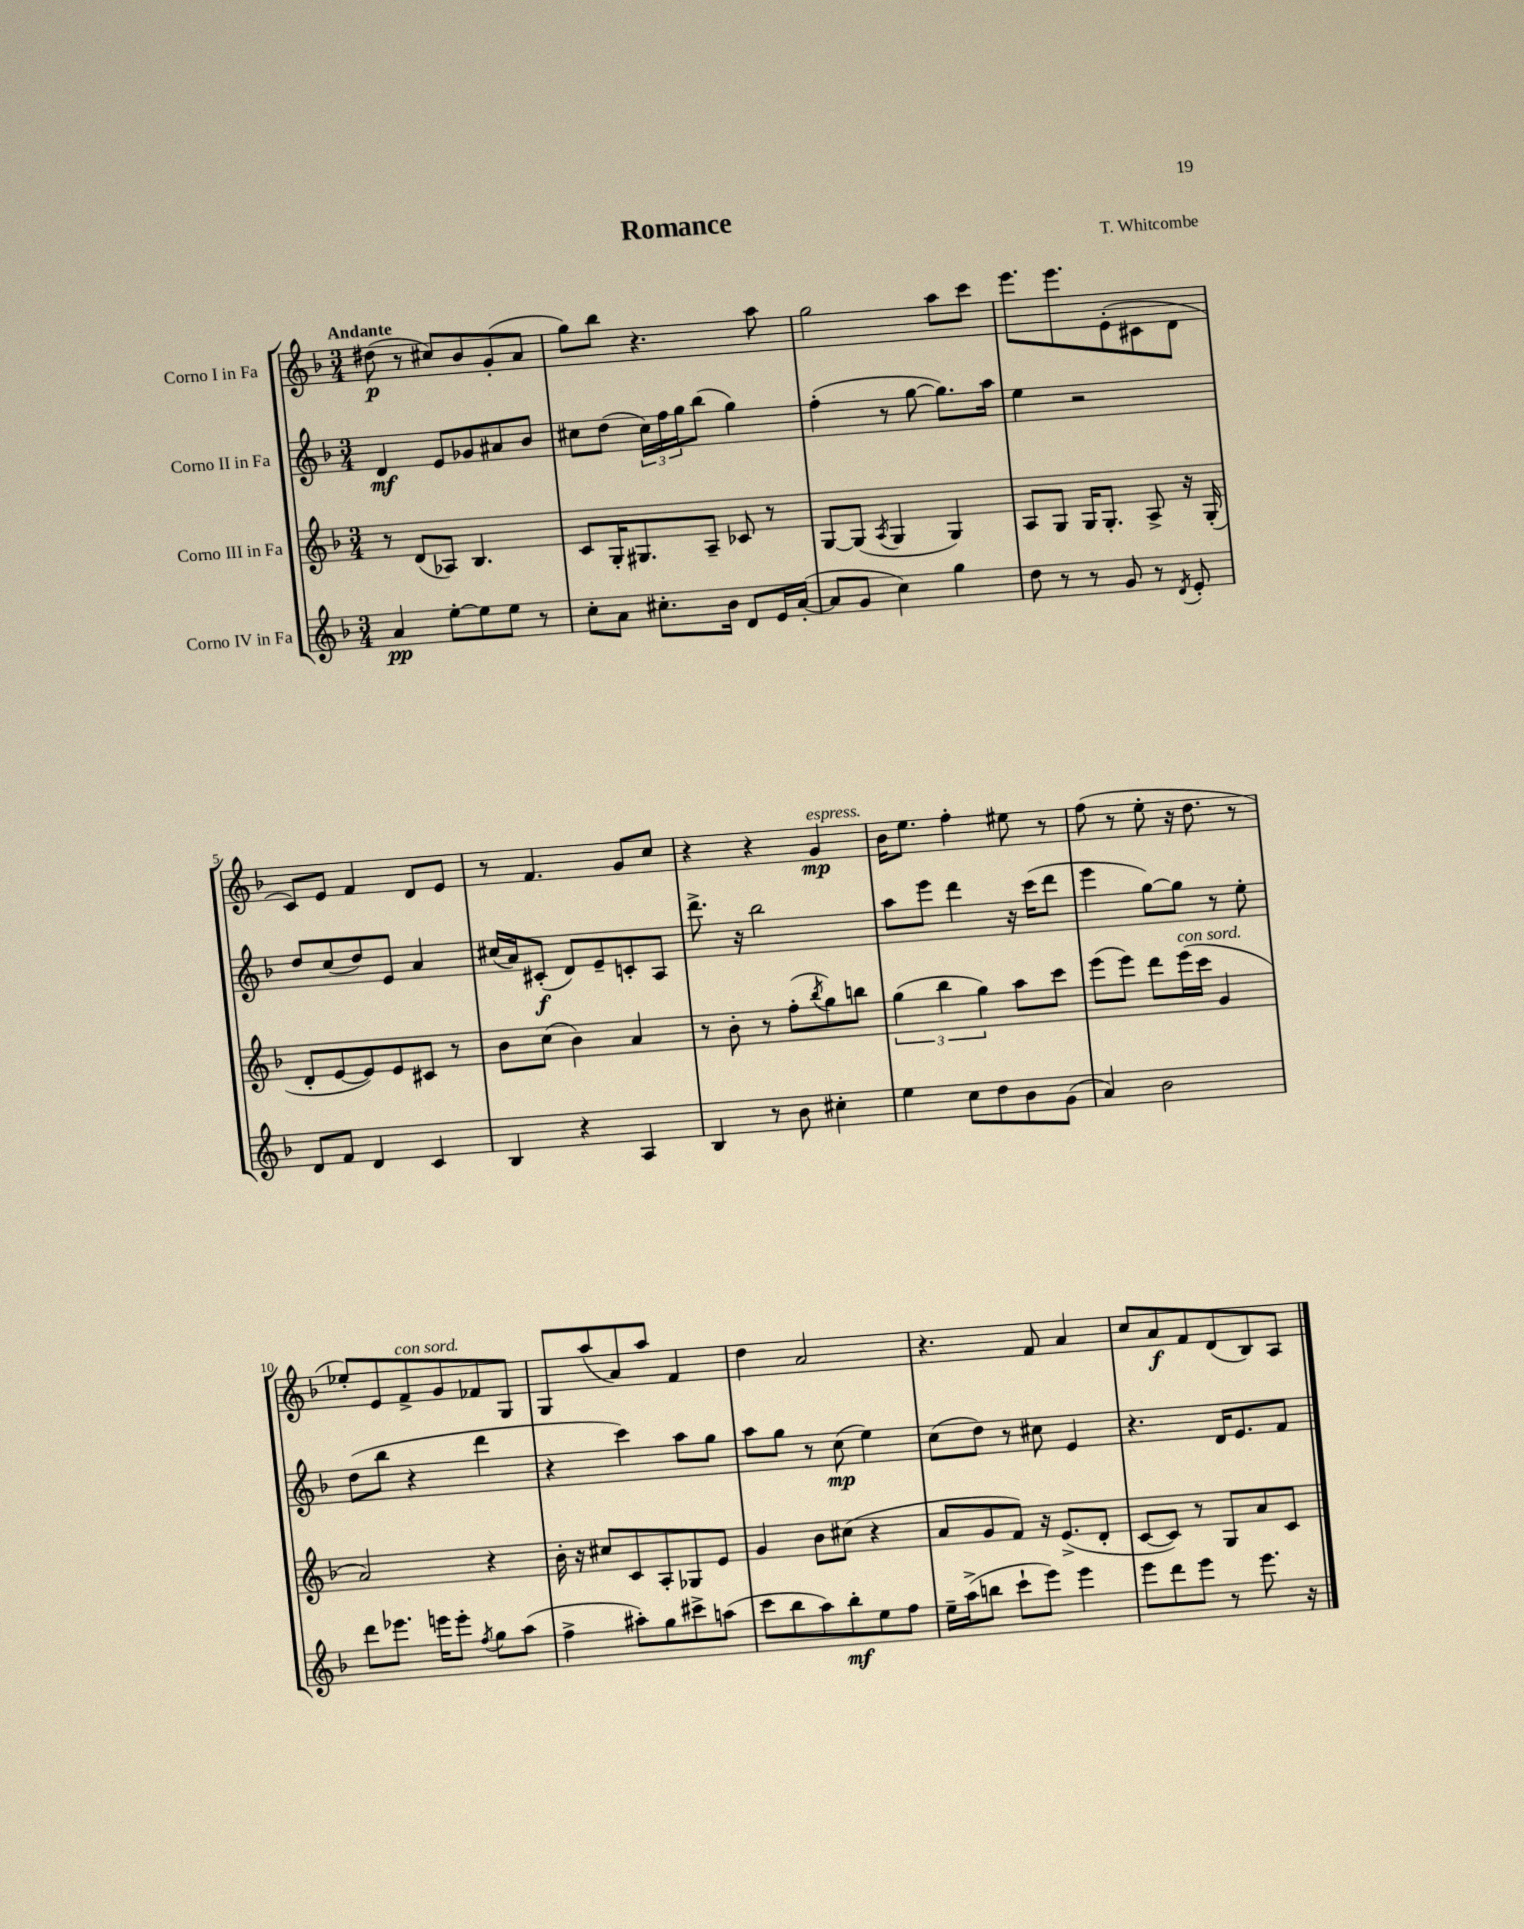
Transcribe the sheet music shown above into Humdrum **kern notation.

**kern	**dynam	**kern	**kern	**dynam	**kern	**dynam
*part4	*part4	*part3	*part2	*part2	*part1	*part1
*staff4	*staff4	*staff3	*staff2	*staff2	*staff1	*staff1
*I"Corno IV in Fa	*	*I"Corno III in Fa	*I"Corno II in Fa	*	*I"Corno I in Fa	*
*clefG2	*	*clefG2	*clefG2	*	*clefG2	*
*k[b-]	*	*k[b-]	*k[b-]	*	*k[b-]	*
*M3/4	*	*M3/4	*M3/4	*	*M3/4	*
=1	=1	=1	=1	=1	=1	=1
!	!	!	!	!	!LO:TX:a:B:t=Andante	!
4a/	pp	8r	4d/	mf	(8dd#X\	p
.	.	(8d/L	.	.	8r	.
[8ee'\L	.	8A-X/J)	8e/L	.	8cc#X/L)	.
8ee\]	.	4.B-/	8g-X/	.	8b-/	.
8ee\J	.	.	8a#X/	.	(8g'/	.
8r	.	.	8b-/J	.	8a/J	.
=2	=2	=2	=2	=2	=2	=2
8cc'\L	.	8c/L	8cc#X\L	.	8gg\L)	.
8a\J	.	16G'/K	(8dd\J	.	8bb-\J	.
.	.	8.G#X/	.	.	.	.
8.cc#X'\L	.	.	24cc#\LL)	.	4.r	.
.	.	.	24ff\	.	.	.
.	.	.	24gg\J	.	.	.
.	.	8A~/J	(8bb-\J	.	.	.
16b-\Jk	.	.	.	.	.	.
8d/L	.	8c-X/	4gg\)	.	.	.
16e/L	.	8r	.	.	8aa\	.
([16a'/JJ	.	.	.	.	.	.
=3	=3	=3	=3	=3	=3	=3
8a/L]	.	[8G/L	(4ff'\	.	2gg\	.
8g/J	.	(8G/J]	.	.	.	.
.	.	8qA/	.	.	.	.
4cc\)	.	4G/	8r	.	.	.
.	.	.	[8gg\	.	.	.
4gg\	.	4G/)	8.gg\L])	.	8aa\L	.
.	.	.	.	.	8ccc\J	.
.	.	.	16aa\Jk	.	.	.
=4	=4	=4	=4	=4	=4	=4
8dd\	.	8A/L	4ee\	.	8.eee\L	.
8r	.	8G/J	.	.	.	.
.	.	.	.	.	8.eee\	.
8r	.	16G/KL	2r	.	.	.
.	.	8.G'/J	.	.	.	.
8g/	.	.	.	.	(8e'\	.
8r	.	8A^/	.	.	8c#X\	.
8qd/	.	.	.	.	.	.
8e'/	.	16r	.	.	8d\J	.
.	.	(16G'/	.	.	.	.
!!LO:LB:g=z
=5	=5	=5	=5	=5	=5	=5
8d/L	.	8d'/L	8dd/L	.	8c/L)	.
8f/J	.	[8e/	(8cc/	.	8e/J	.
4d/	.	8e/])	8dd/)	.	4f/	.
.	.	8e/	8e/J	.	.	.
4c/	.	8c#X/J	4a/	.	8d/L	.
.	.	8r	.	.	8e/J	.
=6	=6	=6	=6	=6	=6	=6
4B-/	.	8b-\L	(16cc#X/LL	.	8r	.
.	.	.	16a/J)	.	.	.
.	.	(8cc\J	(8c#X'/J	f	4.f/	.
4r	.	4b-\)	8d/L)	.	.	.
.	.	.	8e~/	.	.	.
4A/	.	4a/	8cn'/	.	8g/L	.
.	.	.	8A/J	.	8cc/J	.
=7	=7	=7	=7	=7	=7	=7
4B-/	.	8r	8.ddd^\	.	4r	.
.	.	8b-'\	.	.	.	.
.	.	.	16r	.	.	.
8r	.	8r	2bb-\	.	4r	.
8b-\	.	(8ff'\L	.	.	.	.
.	.	8qbb-/	.	.	.	.
!	!	!	!	!	!LO:TX:a:i:t=espress.	!
4cc#X'\	.	8gg\)	.	.	4g/	mp
.	.	8bbn\J	.	.	.	.
=8	=8	=8	=8	=8	=8	=8
4ee\	.	(6gg\	8aa\L	.	16b-\KL	.
.	.	.	.	.	8.ee\J	.
.	.	.	8eee\J	.	.	.
.	.	6bb-\	.	.	.	.
8cc\L	.	.	4ddd\	.	4ff'\	.
.	.	6gg\)	.	.	.	.
8dd\	.	.	.	.	.	.
8b-\	.	8aa\L	16r	.	8ee#X\	.
.	.	.	(16ccc\KL	.	.	.
(8g\J	.	8ccc\J	8ddd\J	.	8r	.
=9	=9	=9	=9	=9	=9	=9
4a/)	.	(8eee\L	4eee\	.	(8ff\	.
.	.	8eee\J)	.	.	8r	.
2b-\	.	8ddd\L	[8gg\L)	.	8ee'\	.
!	!	!LO:TX:a:i:t=con sord.	!	!	!	!
.	.	(16eee\L	8gg\J]	.	16r	.
.	.	16ccc\JJ	.	.	8.dd\	.
.	.	4g/	8r	.	.	.
.	.	.	8ee'\	.	8r	.
!!LO:LB:g=z
=10	=10	=10	=10	=10	=10	=10
8ddd\L	.	2a/)	(8dd\L	.	8ee-X'/L)	.
8.eee-X\J	.	.	8bb-\J	.	8e/	.
!	!	!	!	!	!LO:TX:a:i:t=con sord.	!
.	.	.	4r	.	8f^/	.
16eeen\KL	.	.	.	.	.	.
8eee'\J	.	.	.	.	8g/	.
8qff/	.	.	.	.	.	.
8gg\L	.	4r	4ddd\	.	8f-X/	.
(8aa\J	.	.	.	.	8G/J	.
=11	=11	=11	=11	=11	=11	=11
4ff^\	.	16b-'\	4r	.	8G/L	.
.	.	16r	.	.	.	.
.	.	8cc#X/L	.	.	(8aa/	.
8aa#X'\L)	.	8c/	4ccc\)	.	8a/)	.
8gg\	.	8A'/	.	.	8aa/J	.
8ccc#X^\	.	8G-X/	8aa\L	.	4f/	.
(8aan\J	.	8e/J	8gg\J	.	.	.
=12	=12	=12	=12	=12	=12	=12
8ccc\L	.	4g/	8aa\L	.	4dd\	.
8bb-\	.	.	8gg\J	.	.	.
8aa\)	.	8b-\L	8r	.	2a/	.
8bb-'\	mf	(8cc#X\J	(8cc\	mp	.	.
8ee\	.	4r	4ee\)	.	.	.
8ff\J	.	.	.	.	.	.
=13	=13	=13	=13	=13	=13	=13
16ee~\LL	.	8a/L	(8cc\L	.	4.r	.
(16aa^\J	.	.	.	.	.	.
8bbn\J	.	8g/	8dd\J)	.	.	.
8ccc`\L	.	8f/J)	8r	.	.	.
8eee\J)	.	16r	8cc#X\	.	8f/	.
.	.	(8.e^/L	.	.	.	.
4eee\	.	.	4e/	.	4a/	.
.	.	8d'/J	.	.	.	.
=14	=14	=14	=14	=14	=14	=14
8eee\L	.	[8c/L	4.r	.	8cc/L	.
8ddd\	.	8c/J])	.	.	8a/	f
8eee\J	.	8r	.	.	8f/	.
8r	.	8G/L	16d/KL	.	(8d/	.
.	.	.	8.e/	.	.	.
8.eee\	.	8a/	.	.	8B-/)	.
.	.	8c/J	8f/J	.	8A/J	.
16r	.	.	.	.	.	.
==	==	==	==	==	==	==
*-	*-	*-	*-	*-	*-	*-
